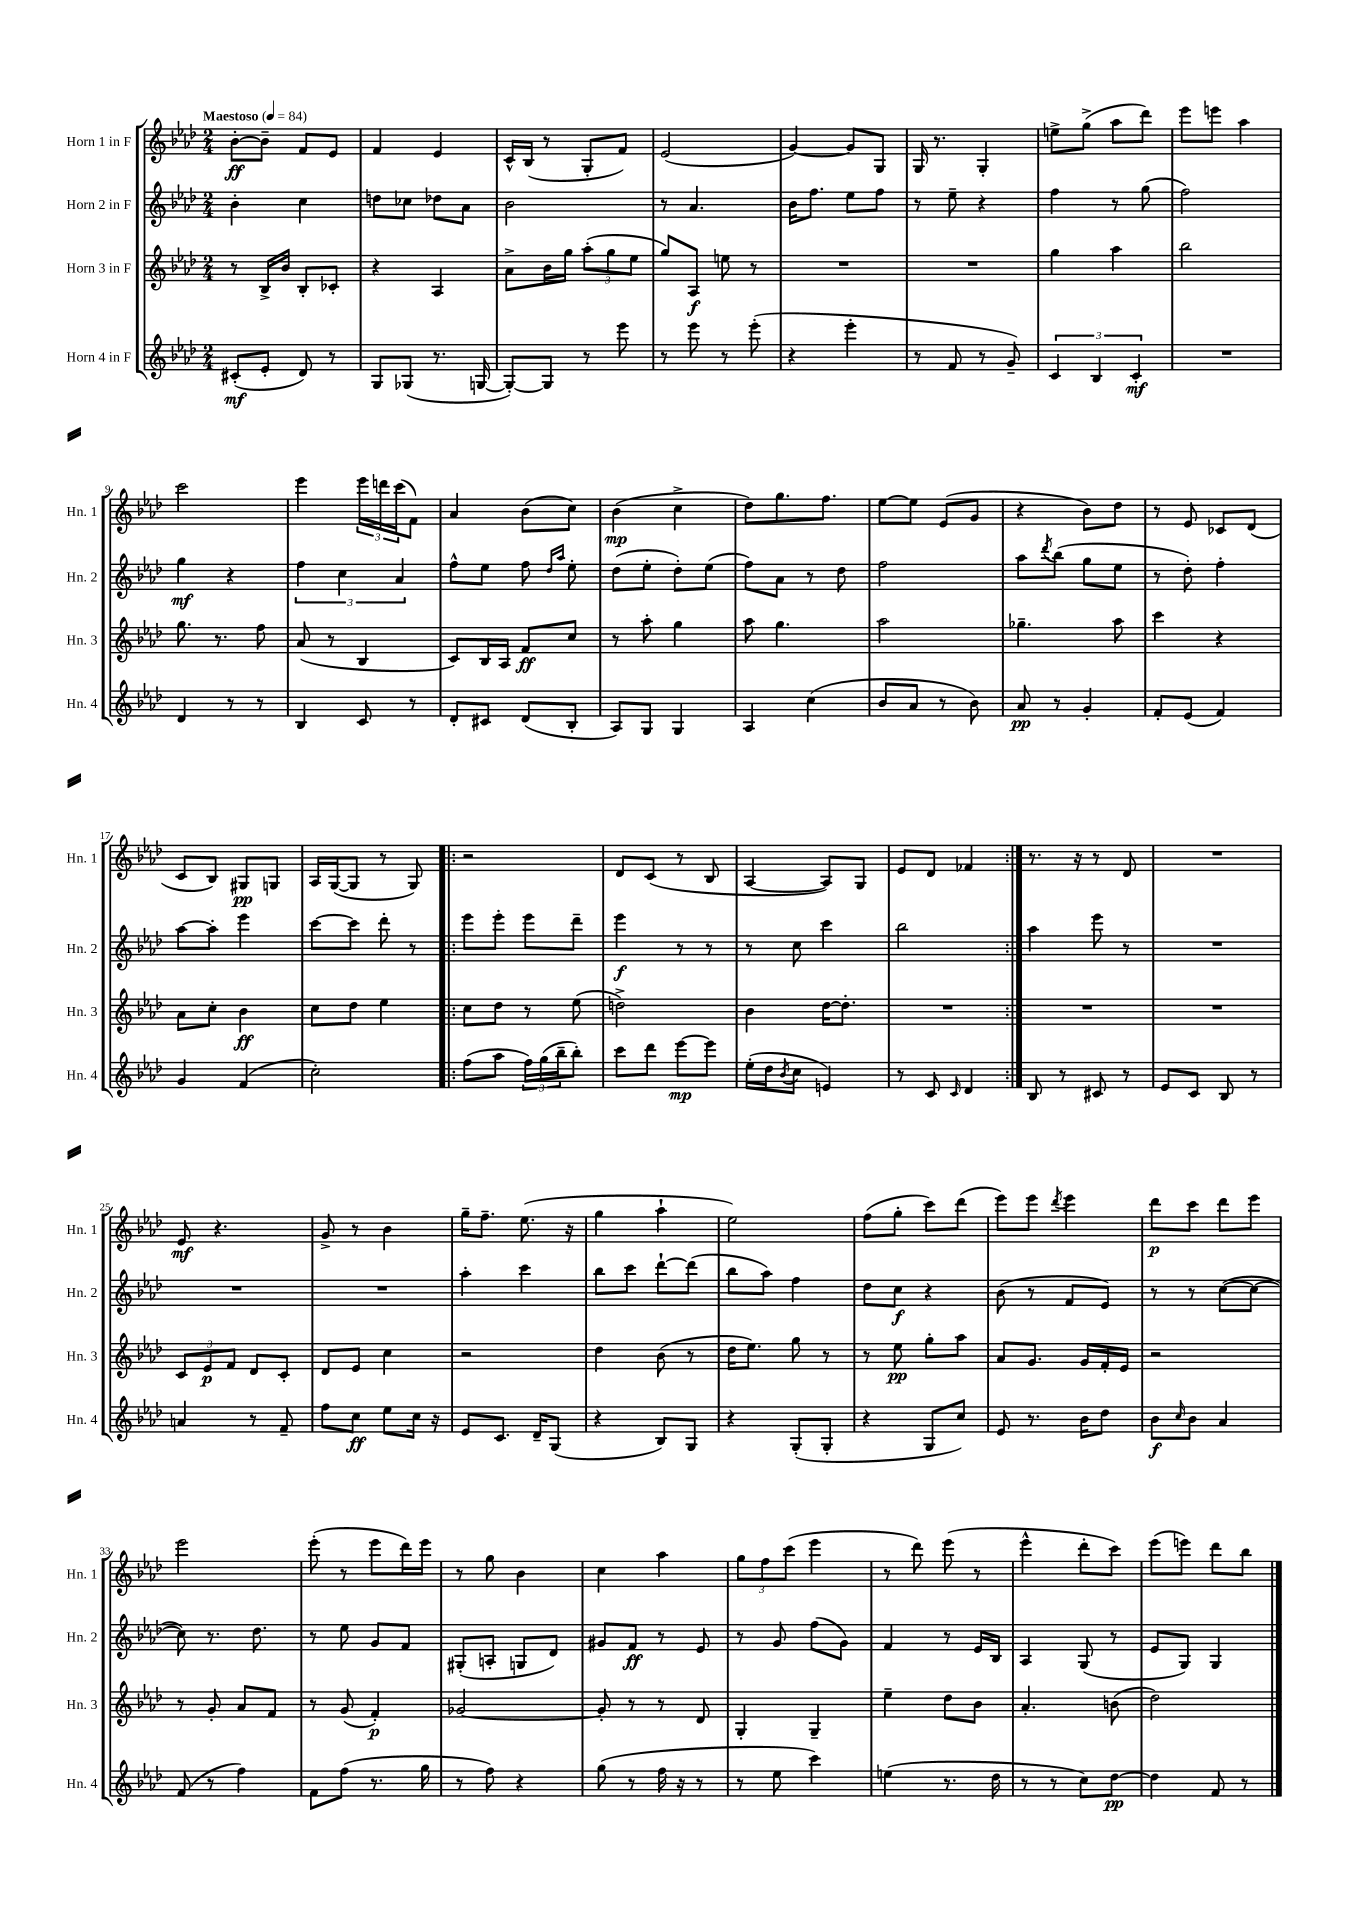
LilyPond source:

<<
\new StaffGroup <<
\new Staff = "s0" \with { instrumentName = "Horn 1 in F" shortInstrumentName = "Hn. 1" } {
    \clef treble \key aes \major \numericTimeSignature \time 2/4 \tempo "Maestoso" 4 = 84
    bes'8~-.\ff bes'8-- f'8 ees'8 |
    f'4 ees'4 |
    c'16-^ bes16( r8 g8-. f'8) |
    ees'2( |
    g'4~) g'8 g8 |
    g16 r8. g4-. |
    e''8-> g''8->( aes''8 des'''8) |
    ees'''8 e'''8 aes''4 |
    c'''2 |
    ees'''4 \tuplet 3/2 { ees'''16 d'''16 c'''16( } f'8) |
    aes'4 bes'8( c''8) |
    bes'4\mp( c''4-> |
    des''8) g''8. f''8. |
    ees''8~ ees''8 ees'8( g'8 |
    r4 bes'8) des''8 |
    r8 ees'8 ces'8 des'8( |
    c'8 bes8) gis8\pp g8 |
    aes16 g16~( g8 r8 g8) |
    \repeat volta 2 { r2 |
    des'8 c'8( r8 bes8 |
    aes4~ aes8) g8 |
    ees'8 des'8 fes'4 | }
    r8. r16 r8 des'8 |
    R2 |
    ees'8\mf r4. |
    g'8-> r8 bes'4 |
    g''16-- f''8.-- ees''8.( r16 |
    g''4 aes''4-! |
    ees''2) |
    f''8( g''8-. c'''8) des'''8( |
    ees'''8) ees'''8 \acciaccatura { des'''8 } ees'''4 |
    des'''8\p c'''8 des'''8 ees'''8 |
    ees'''2 |
    ees'''8-.( r8 ees'''8 des'''16) ees'''16 |
    r8 g''8 bes'4 |
    c''4 aes''4 |
    \tuplet 3/2 { g''8 f''8 c'''8( } ees'''4 |
    r8 des'''8) ees'''8( r8 |
    ees'''4-^ des'''8-. c'''8) |
    ees'''8( e'''8) des'''8 bes''8 \bar "|." |
}
\new Staff = "s1" \with { instrumentName = "Horn 2 in F" shortInstrumentName = "Hn. 2" } {
    \clef treble \key aes \major \numericTimeSignature \time 2/4
    bes'4-. c''4 |
    d''8 ces''8 des''8 aes'8 |
    bes'2 |
    r8 aes'4. |
    bes'16 f''8. ees''8 f''8 |
    r8 ees''8-- r4 |
    f''4 r8 g''8( |
    f''2) |
    g''4\mf r4 |
    \tuplet 3/2 { f''4 c''4 aes'4 } |
    f''8-^ ees''8 f''8 \grace { des''16 aes''16 } ees''8-. |
    des''8( ees''8-. des''8-.) ees''8( |
    f''8) aes'8 r8 des''8 |
    f''2 |
    aes''8 \acciaccatura { des'''8 } bes''8( g''8 ees''8 |
    r8 des''8-.) f''4-. |
    aes''8~ aes''8-. ees'''4 |
    c'''8~ c'''8 des'''8-. r8 |
    \repeat volta 2 { ees'''8 ees'''8-. ees'''8 des'''8-- |
    ees'''4\f r8 r8 |
    r8 c''8 c'''4 |
    bes''2 | }
    aes''4 ees'''8 r8 |
    R2 |
    R2 |
    R2 |
    aes''4-. c'''4 |
    bes''8 c'''8 des'''8~-! des'''8( |
    bes''8 aes''8) f''4 |
    des''8 c''8\f r4 |
    bes'8( r8 f'8 ees'8) |
    r8 r8 c''8~( c''8~ |
    c''8) r8. des''8. |
    r8 ees''8 g'8 f'8 |
    gis8-.( a8-. g8 des'8) |
    gis'8 f'8\ff r8 ees'8 |
    r8 g'8 f''8( g'8) |
    f'4 r8 ees'16 bes16 |
    aes4 g8( r8 |
    ees'8 g8) g4 \bar "|." |
}
\new Staff = "s2" \with { instrumentName = "Horn 3 in F" shortInstrumentName = "Hn. 3" } {
    \clef treble \key aes \major \numericTimeSignature \time 2/4
    r8 bes16-> bes'16 bes8-. ces'8-. |
    r4 aes4 |
    aes'8-> bes'16 g''16 \tuplet 3/2 { aes''8-.( g''8 ees''8 } |
    g''8) aes8\f e''8 r8 |
    R2 |
    R2 |
    g''4 aes''4 |
    bes''2 |
    g''8. r8. f''8 |
    aes'8( r8 bes4 |
    c'8) bes16 aes16 f'8\ff c''8 |
    r8 aes''8-. g''4 |
    aes''8 g''4. |
    aes''2 |
    ges''4.-- aes''8 |
    c'''4 r4 |
    aes'8 c''8-. bes'4\ff |
    c''8 des''8 ees''4 |
    \repeat volta 2 { c''8 des''8 r8 ees''8( |
    d''2->) |
    bes'4 des''16~ des''8.-. |
    R2 | }
    R2 |
    R2 |
    \tuplet 3/2 { c'8 ees'8\p f'8 } des'8 c'8-. |
    des'8 ees'8 c''4 |
    r2 |
    des''4 bes'8( r8 |
    des''16 ees''8.) g''8 r8 |
    r8 ees''8\pp g''8-. aes''8 |
    aes'8 g'8. g'16 f'16-. ees'16 |
    r2 |
    r8 g'8-. aes'8 f'8 |
    r8 g'8( f'4-.\p) |
    ges'2~ |
    ges'8-. r8 r8 des'8 |
    g4-. g4-- |
    ees''4-- des''8 bes'8 |
    aes'4.-. b'8( |
    des''2) \bar "|." |
}
\new Staff = "s3" \with { instrumentName = "Horn 4 in F" shortInstrumentName = "Hn. 4" } {
    \clef treble \key aes \major \numericTimeSignature \time 2/4
    cis'8-.\mf( ees'8-. des'8) r8 |
    g8 ges8( r8. g16~ |
    g8~-.) g8 r8 ees'''8 |
    r8 ees'''8 r8 ees'''8-.( |
    r4 ees'''4-. |
    r8 f'8 r8 g'8--) |
    \tuplet 3/2 { c'4 bes4 c'4-.\mf } |
    R2 |
    des'4 r8 r8 |
    bes4 c'8 r8 |
    des'8-. cis'8 des'8( bes8-. |
    aes8) g8 g4 |
    aes4 c''4( |
    bes'8 aes'8 r8 bes'8) |
    aes'8\pp r8 g'4-. |
    f'8-. ees'8( f'4) |
    g'4 f'4( |
    c''2-.) |
    \repeat volta 2 { f''8( aes''8 \tuplet 3/2 { f''16) g''16( bes''16-- } bes''8-.) |
    c'''8 des'''8 ees'''8~\mp ees'''8 |
    ees''16-.( des''16 \acciaccatura { bes'8 } c''8 e'4) |
    r8 c'8 \grace { c'16 } des'4 | }
    bes8 r8 cis'8 r8 |
    ees'8 c'8 bes8 r8 |
    a'4 r8 f'8-- |
    f''8 c''8\ff ees''8 c''16 r16 |
    ees'8 c'8. des'16-- g8( |
    r4 bes8) g8 |
    r4 g8-.( g8-. |
    r4 g8 c''8) |
    ees'8 r8. bes'16 des''8 |
    bes'8\f \grace { c''16 } bes'8 aes'4 |
    f'8( r8 f''4) |
    f'8 f''8( r8. g''16 |
    r8 f''8) r4 |
    g''8( r8 f''16 r16 r8 |
    r8 ees''8 c'''4) |
    e''4( r8. des''16 |
    r8 r8 c''8) des''8~\pp |
    des''4 f'8 r8 \bar "|." |
}
>>
>>
